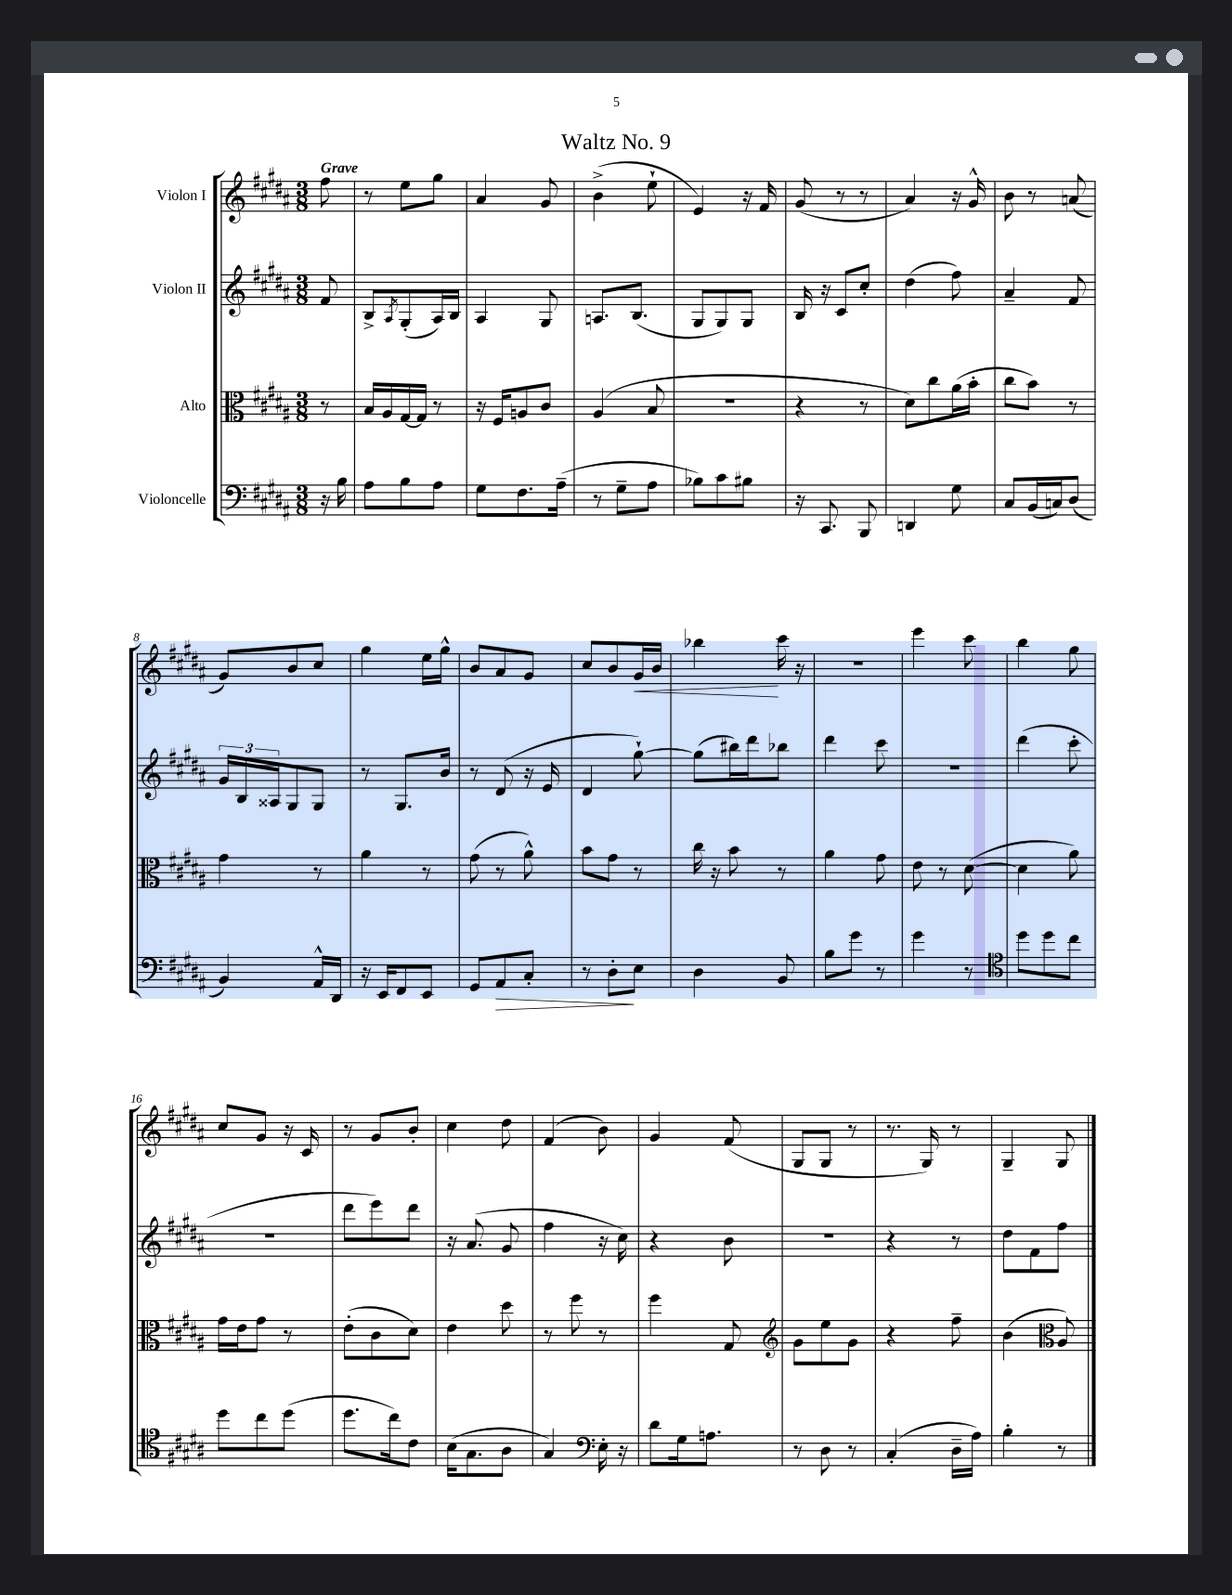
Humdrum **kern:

**kern	**kern	**kern	**kern
*staff4	*staff3	*staff2	*staff1
*clefF4	*clefC3	*clefG2	*clefG2
*k[f#c#g#d#a#]	*k[f#c#g#d#a#]	*k[f#c#g#d#a#]	*k[f#c#g#d#a#]
*M3/8	*M3/8	*M3/8	*M3/8
16r	8r	8f#	8ff#
16B	.	.	.
=	=	=	=
8A#	16B	8B^	8r
.	16A#	.	.
.	.	8qA#	.
8B	[16G#	(8G#'	8ee
.	16G#]	.	.
8A#	8r	16A#)	8gg#
.	.	16B	.
=	=	=	=
8G#	16r	4A#	4a#
.	16F#	.	.
8.F#	8A	.	.
.	8c#	8G#	8g#
(16A#~	.	.	.
=	=	=	=
8r	(4A#	8.A	(4b^
8G#~	.	.	.
.	.	(8.B	.
8A#	8B	.	8ee`
=	=	=	=
8B-)	4.r	8G#	4e)
8c#	.	8G#)	.
8B#	.	8G#	16r
.	.	.	16f#
=	=	=	=
16r	4r	16B	(8g#
8.CC#	.	16r	.
.	.	8c#	8r
8BBB	8r	8cc#'	8r
=	=	=	=
4DD	8d#)	(4dd#	4a#)
.	8cc#	.	.
8G#	(16a#	8ff#)	16r
.	16b'	.	16g#^^
=	=	=	=
8C#	8cc#	4a#~	8b
(16BB	8b)	.	8r
16C)	.	.	.
(8D#	8r	8f#	(8a
=	=	=	=
4BB)	4g#	24g#	8g#)
.	.	24B	.
.	.	24A##	.
.	.	8G#	8b
16AA#^^	8r	8G#	8cc#
16DD#	.	.	.
=	=	=	=
16r	4a#	8r	4gg#
16EE	.	.	.
8FF#	.	8.G#	.
8EE	8r	.	16ee
.	.	16b	16gg#^^
=	=	=	=
8GG#	(8g#	8r	8b
8AA#	8r	(8d#	8a#
8C#'	8a#^^)	16r	8g#
.	.	16e	.
=	=	=	=
8r	8b	4d#	8cc#
8D#'	8g#	.	8b
8E	8r	[8gg#`)	16g#
.	.	.	16b
=	=	=	=
4D#	16cc#	(8gg#]	4bb-
.	16r	.	.
.	8b	16bb#)	.
.	.	16ddd#	.
8BB	8r	8bb-	16ccc#
.	.	.	16r
=	=	=	=
8B	4a#	4ddd#	4.r
8g#	.	.	.
8r	8g#	8ccc#	.
=	=	=	=
4g#	8e	4.r	4eee
.	8r	.	.
8r	([8d#	.	8ccc#
=	=	=	=
*clefC4	*	*	*
8dd#	4d#]	(4ddd#	4bb
8dd#	.	.	.
8cc#	8a#)	8ccc#'	8gg#
=	=	=	=
8dd#	16g#	4.r	8cc#
.	16e	.	.
8cc#	8g#	.	8g#
(8dd#	8r	.	16r
.	.	.	16c#
=	=	=	=
8.dd#	(8e'	8ddd#	8r
.	8c#	8eee)	8g#
16cc#)	.	.	.
8c#	8d#)	8ddd#	8b'
=	=	=	=
(16B	4e	16r	4cc#
8.G#	.	(8.a#	.
8A#	8dd#	8g#	8dd#
=	=	=	=
4G#)	8r	4ff#	(4f#
.	8ff#	.	.
*clefF4	*	*	*
16E'	8r	16r	8b)
16r	.	16cc#)	.
=	=	=	=
8d#	4ff#	4r	4g#
16G#	.	.	.
8.A	.	.	.
.	8G#	8b	(8f#
=	=	=	=
*	*clefG2	*	*
8r	8g#	4.r	8G#
8D#	8ee	.	8G#
8r	8g#	.	8r
=	=	=	=
(4C#'	4r	4r	8.r
.	.	.	16G#)
16D#~	8ff#~	8r	8r
16A#)	.	.	.
=	=	=	=
4B'	(4b	8dd#	4G#~
.	.	8f#	.
*	*clefC3	*	*
8r	8A#)	8ff#	8G#
==	==	==	==
*-	*-	*-	*-
